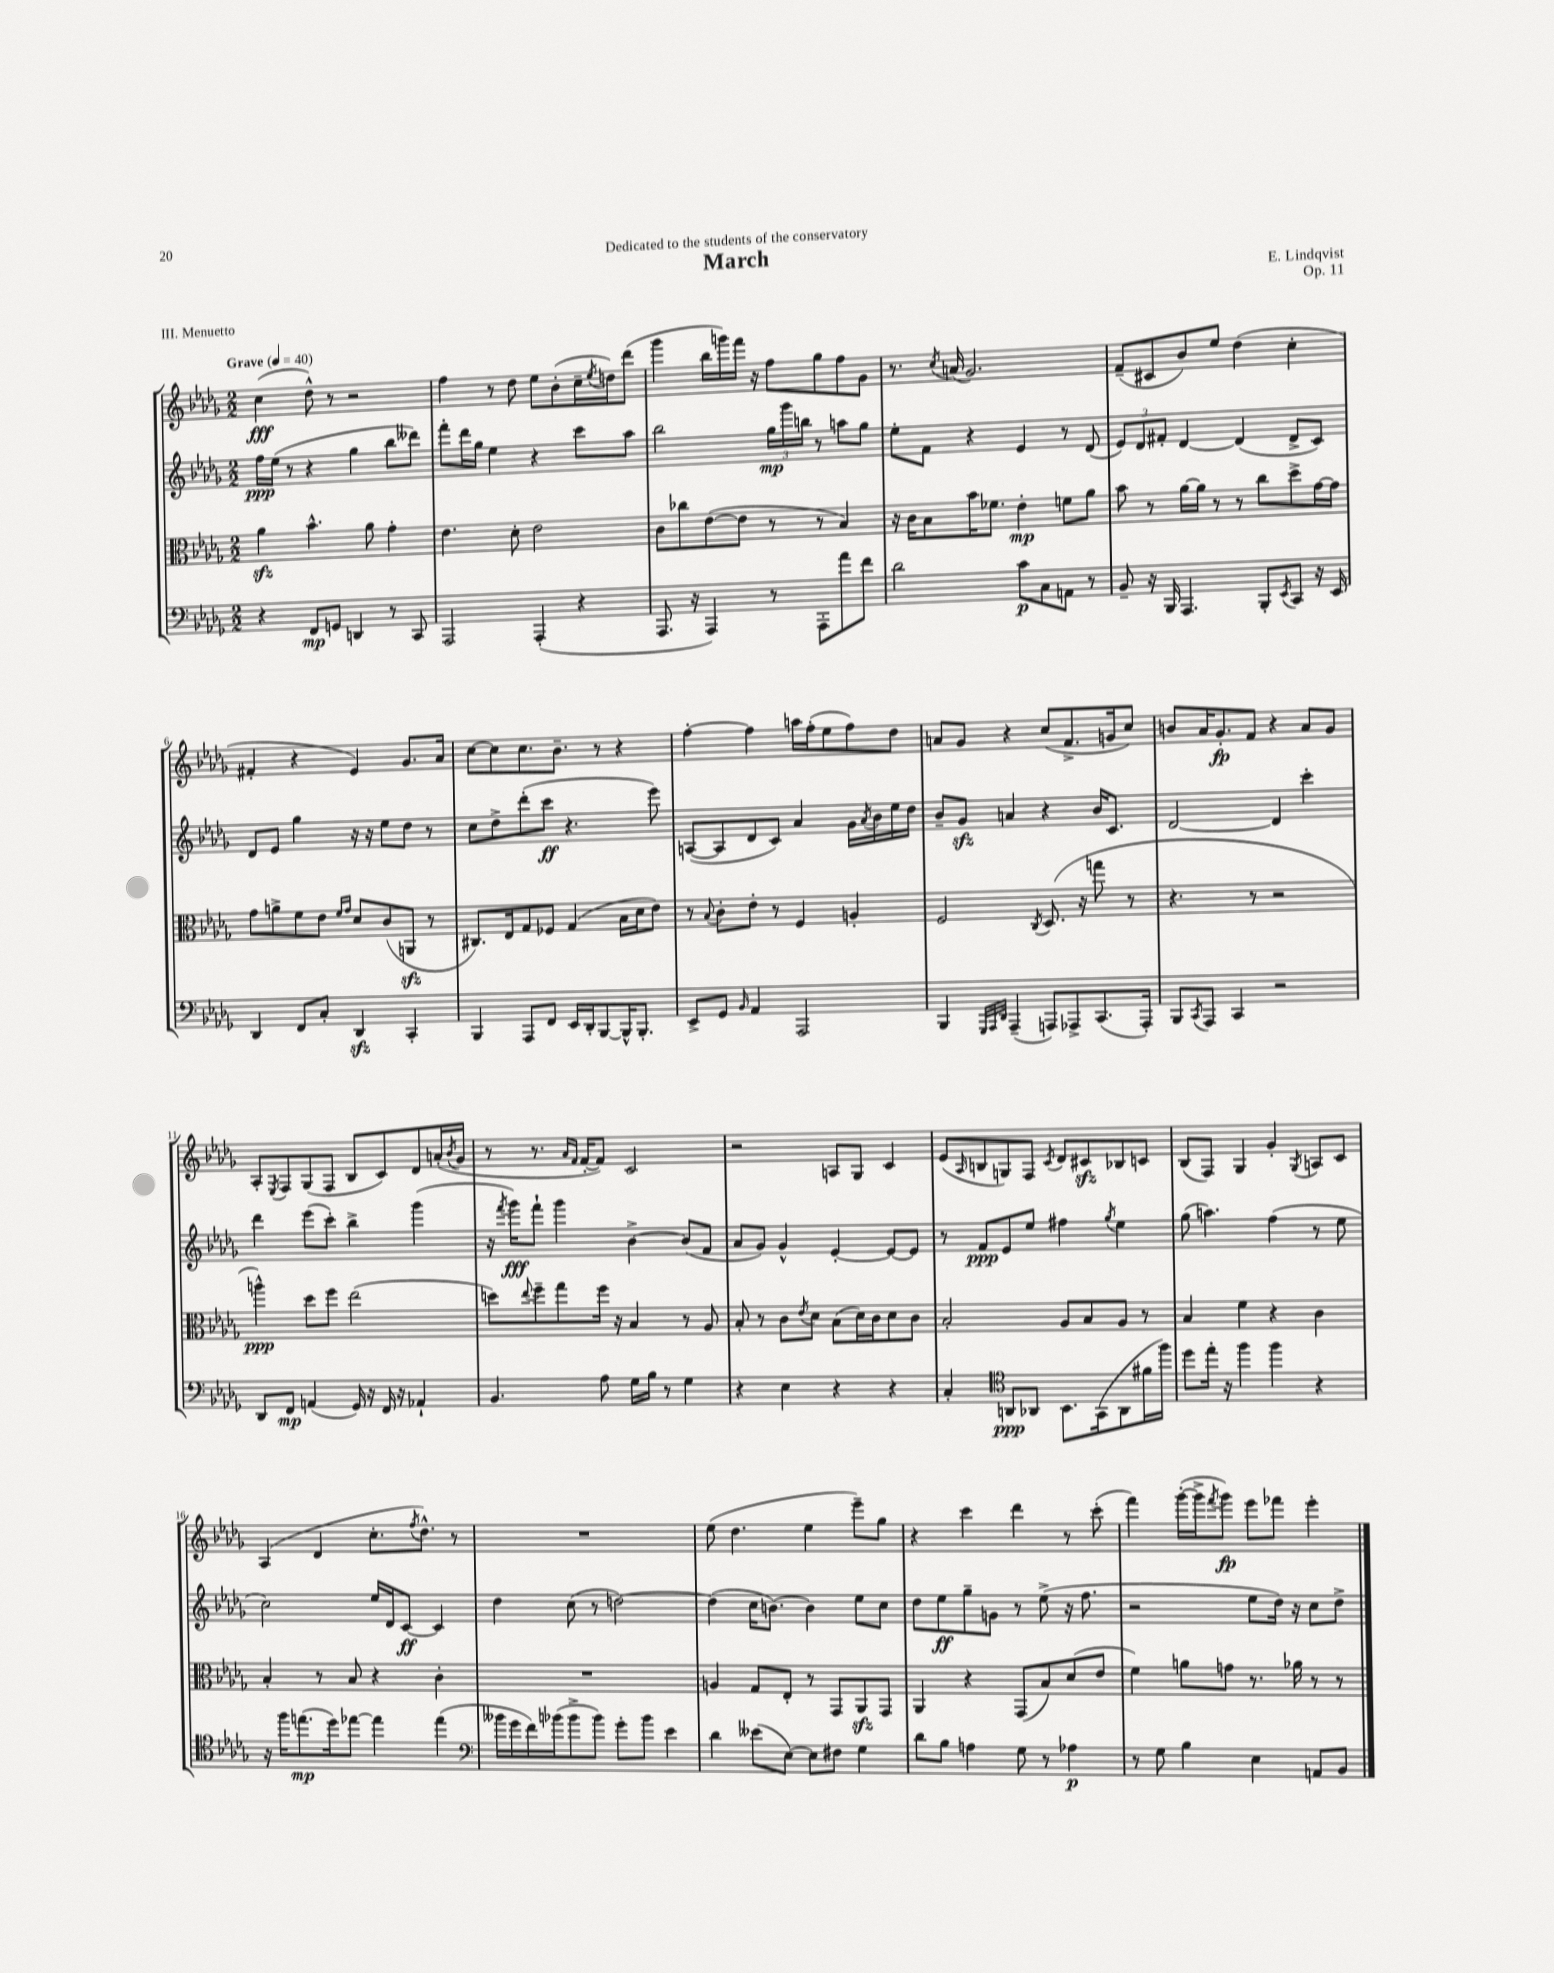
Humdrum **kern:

**kern	**kern	**kern	**kern
*staff4	*staff3	*staff2	*staff1
*clefF4	*clefC3	*clefG2	*clefG2
*k[b-e-a-d-g-]	*k[b-e-a-d-g-]	*k[b-e-a-d-g-]	*k[b-e-a-d-g-]
*M2/2	*M2/2	*M2/2	*M2/2
*MM40	*MM40	*MM40	*MM40
4r	4a-	16ff	(4cc
.	.	(16ee-	.
.	.	8r	.
8FF	4.b-^^	4r	8dd-^^)
8GG	.	.	8r
4DD	.	4gg-	2r
.	8a-	.	.
8r	4g-'	8bb-	.
8CC	.	8ddd--)	.
=	=	=	=
2AAA-	4.e-	8fff'	4ff
.	.	16ddd-	.
.	.	16gg-	.
.	.	4ee-	8r
.	8d-'	.	8dd-
(4AAA-'	2e-	4r	8ee-
.	.	.	(8b-'
4r	.	8ccc	16cc~
.	.	.	8qee-
.	.	.	16dd)
.	.	8aa-	(8ddd-
=	=	=	=
8.AAA-	8c	2bb-	4ggg-
.	8cc-	.	.
16r	.	.	.
4AAA-)	([8e-	.	16bb-
.	.	.	16ggg)
.	8e-]	.	16fff
.	.	.	16r
8r	8r	24gg-	8ff
.	.	24ggg-	.
.	.	24bb	.
8AAA-'	8r	8r	8gg-
8a-	4B-)	8aa	8ff
8f	.	8gg-	8g-
=	=	=	=
2d-	16r	8ee-'	8.r
.	16c	.	.
.	8B-	8f	.
.	.	.	8qcc
.	.	.	(16a
.	16b-	4r	2.g-)
.	8.f-	.	.
8c	4e-'	4e-	.
8C	.	.	.
8AA	8f	8r	.
8r	8a-	(8d-	.
=	=	=	=
8BB-~	8b-	12e-)	(8f~
.	.	12d-	.
16r	8r	.	8c#
.	.	12f#'	.
16BBB-	.	.	.
4.AAA-	[16a-	[4d-	8b-)
.	16a-]	.	.
.	8r	.	8ee-
.	8r	(4d-]	(4dd-
8BBB-'	8cc	.	.
8qEE-	.	.	.
8CC	8dd-^	8d-^	4cc'
16r	[16g-	8c)	.
16EE-	16g-]	.	.
=	=	=	=
4DD-	8g-	8d-	4f#'
.	8a^	8e-	.
8FF	8f	4gg-	4r
8C'	8e-	.	.
.	16qqf	.	.
.	16qqg-	.	.
4DD-	8d-	16r	4e-)
.	.	16r	.
.	(8c	8ee-	.
4CC'	8AA	8dd-	8.g-
.	8r	8r	.
.	.	.	16a-
=	=	=	=
4BBB-	8.C#)	8cc	[8cc
.	.	8dd-^	8cc]
.	16E-	.	.
8AAA-	8G-	(8ddd-'	8.cc
8FF	8F-	8ccc	.
.	.	.	8.b-~
16EE-	(4G-	4.r	.
16DD-'	.	.	.
[8BBB-	.	.	8r
16BBB-^^]	16B-	.	4r
8.BBB-'	16d-	.	.
.	8e-)	8eee-)	.
=	=	=	=
8EE-^	8r	([8A	[4ff'
.	8qqB-	.	.
8GG-	8c'	8A]	.
16qqBB-	.	.	.
4AA-	8e-'	8d-	4ff]
.	8r	8c)	.
2AAA-	4F	4a-	16aa
.	.	.	(16ff'
.	.	.	8ee-
.	4A'	16g-	8ff)
.	.	8qa-	.
.	.	16b-	.
.	.	16ee-	8dd-
.	.	16dd-	.
=	=	=	=
4BBB-	2F	8b-~	8a
.	.	8g-	8g-
32qqGGG-	.	.	.
32qqAAA-	.	.	.
32qqDD-	.	.	.
(4AAA-~	.	4a	4r
.	8qC	.	.
8AAA)	(8.D-	4r	(8cc
8AAA-^	.	.	8.f^
.	16r	.	.
(8.CC	8gg	16b-	.
.	.	8.c	16g
.	8r	.	8cc)
16AAA-')	.	.	.
=	=	=	=
8BBB-	4.r	[2d-	8b
8qCC	.	.	.
8AAA-	.	.	16a-
.	.	.	8.g-'
4CC	.	.	.
.	8r	.	8f
2r	2r	4d-]	4r
.	.	4ccc'	8a-
.	.	.	8g-
=	=	=	=
8DD-	4aa^^)	4ddd-	8A-'
.	.	.	8qE-
8FF	.	.	8F
(4AA	8dd-	(8eee-	(8G-
.	8ff	8ccc')	8F
16GG-)	(2ee-	4bb-^	8B-
16r	.	.	.
16FF	.	.	8c)
16r	.	.	.
4AA-`	.	(4ggg-	8d-
.	.	.	(16a'
.	.	.	8qb-
.	.	.	16g-
=	=	=	=
4.BB-	8dd)	16r	8r
.	.	8qfff	.
.	.	16ggg-)	.
.	8qqee-	.	.
.	8ff~	8fff`	8.r
.	8gg-	4ggg-	.
.	.	.	16qqa-
.	.	.	16qqf
.	.	.	[16f'
8A-	16ff	.	8f])
.	16r	.	.
16G-	4B-	[4b-^	2c
16B-	.	.	.
8r	.	.	.
4G-	8r	(8b-]	.
.	8A-	8f	.
=	=	=	=
4r	8B-'	8a-	2r
.	8r	8g-)	.
4E-	8c	4g-^^	.
.	8qe-	.	.
.	8d-	.	.
4r	(8B-	[4e-'	8A
.	16d-)	.	8G-
.	16c	.	.
4r	8d-	8e-_	4c
.	8c	8e-]	.
=	=	=	=
4C'	2B-'	8r	(8e-
.	.	.	16qqA-
.	.	8f	8B
*clefC4	*	*	*
8AA	.	8e-	8G)
8AA-	.	8ee-	8F
.	.	.	8qc
8.BB-	8A-	4ff#	8d-
.	8B-	.	8c#
(16GG-	.	.	.
.	.	8qgg-	.
8AA-	8A-	4ee-	8B-
16f#	8r	.	8c
16ff)	.	.	.
=	=	=	=
8dd-	4B-	(8gg-	(8B-
16ee-'	.	4.aa)	8F)
16r	.	.	.
4ff	4f	.	4G-
4ff	4r	(4ff	4g-'
.	.	.	8qG-
4r	4c	8r	8A
.	.	8ee-	8c
=	=	=	=
16r	4B-'	2cc)	(4A-
16ff	.	.	.
(8.ee	.	.	.
.	8r	.	4d-
16dd-)	.	.	.
[8ee-	8B-	.	.
4ee-]	4r	16ee-	8.cc'
.	.	16d-	.
.	.	[8c	.
.	.	.	8qff
.	.	.	8.dd-^^)
(4ee-	4c'	4c]	.
.	.	.	8r
=	=	=	=
*clefF4	*	*	*
16b--	1r	4dd-	1r
16g-	.	.	.
16f)	.	.	.
(16b-	.	.	.
8b-^	.	(8cc	.
8b-)	.	8r	.
8g-'	.	[2dd)	.
8b-	.	.	.
4e-	.	.	.
=	=	=	=
4d-	4A	(4dd]	(8ee-
.	.	.	4.dd-
(8e--	8G-	16cc	.
.	.	[8.b)	.
[8E-)	8E-'	.	.
8E-]	8r	4b]	4ee-
8F#	8GG-	.	.
4G-	8AA-	8ee-	8eee-~)
.	8GG-	8cc	8gg-
=	=	=	=
8d-	4AA-	8dd-	4r
8B-	.	8ee-	.
4A	4r	8gg-~	4ccc
.	.	8g	.
8G-	(8GG-	8r	4ddd-
8r	8B-)	(8ee-^	.
4A-	(8d-	16r	8r
.	.	8.ff	.
.	8e-	.	(8ccc'
=	=	=	=
8r	4f)	2r	4fff)
8G-	.	.	.
4B-	8a	.	([16ggg-'
.	.	.	16ggg-^]
.	.	.	8qfff
.	8g	.	8ggg-)
4E-	8.r	8ee-	8eee-
.	.	16dd-)	8fff-
.	16a-	16r	.
8AA	8r	8cc	4eee-'
8BB-	8r	8dd-^	.
==	==	==	==
*-	*-	*-	*-
